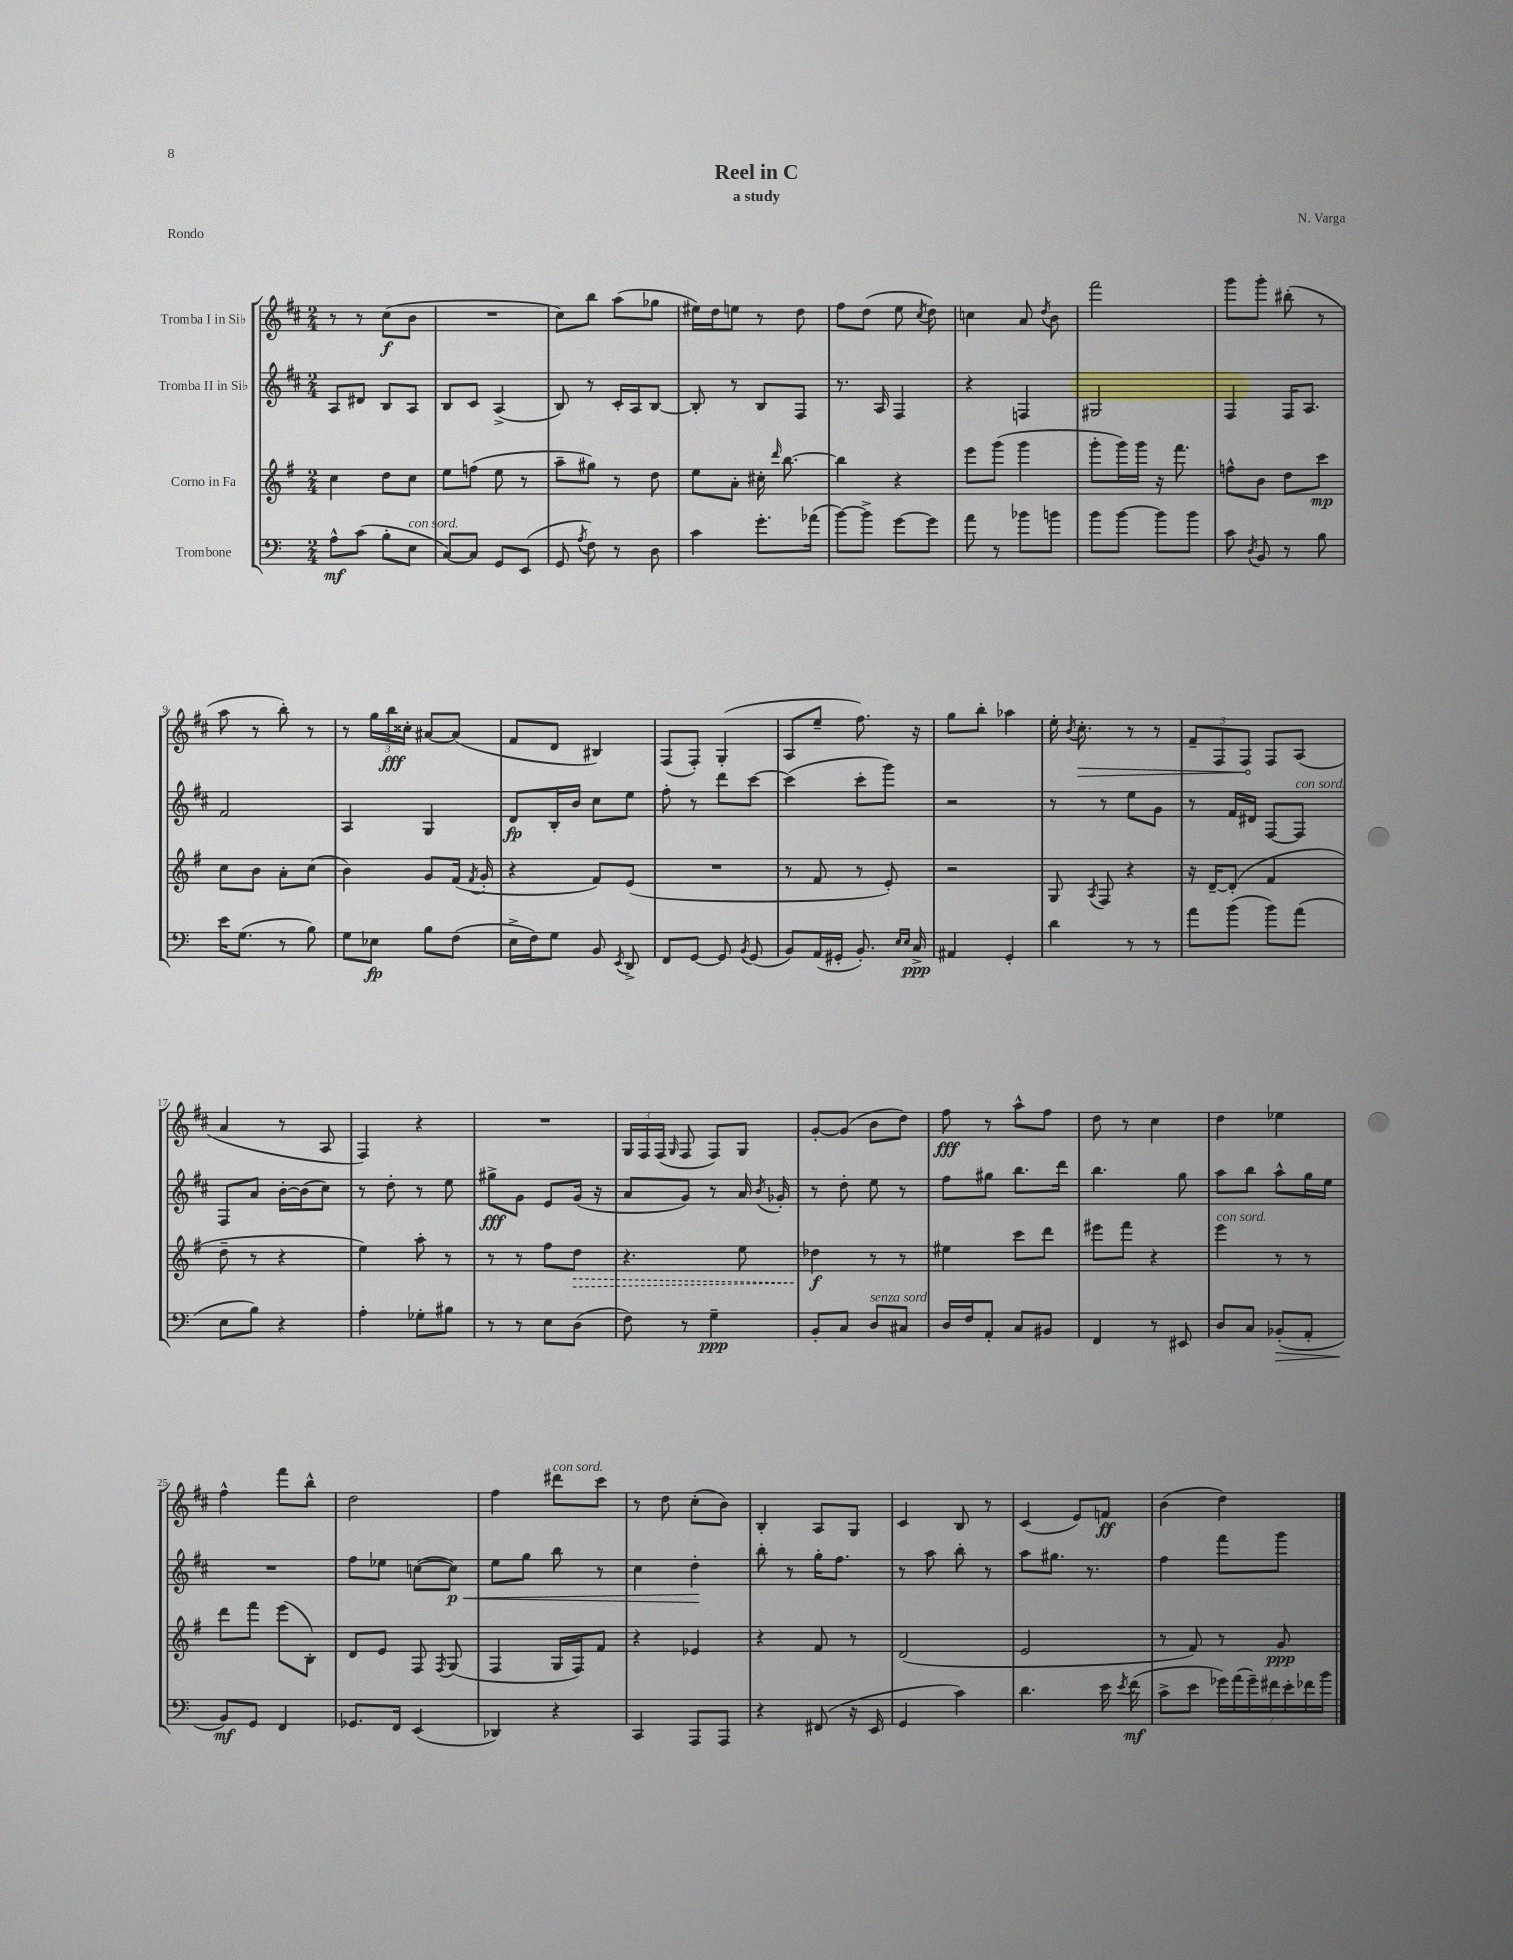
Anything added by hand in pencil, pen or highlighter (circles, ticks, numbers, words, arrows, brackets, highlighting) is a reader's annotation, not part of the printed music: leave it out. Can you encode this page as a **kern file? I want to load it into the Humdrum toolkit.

**kern	**kern	**kern	**kern
*staff4	*staff3	*staff2	*staff1
*clefF4	*clefG2	*clefG2	*clefG2
*k[]	*k[f#]	*k[f#c#]	*k[f#c#]
*M2/4	*M2/4	*M2/4	*M2/4
8A^^\L	4cc\	8A/L	8r
(8c\J	.	8d#/J	8r
8B'\L	8dd\L	8B/L	(8cc#\L
8E\J	8cc\J	8A/J	8b\J
=	=	=	=
[8C/L)	8ee\L	8B/L	2r
8C/]J	(8ff\J	8c#/J	.
8GG/L	8ee\	(4A^/	.
(8EE/J	8r	.	.
=	=	=	=
8GG/	8aa~\L	8B/)	8cc#\L)
8qA/	.	.	.
8F\)	8gg#\J)	8r	8bb\J
8r	8r	16c#'/LL	(8aa\L
.	.	16A/J	.
8D\	8dd\	[8B/J	8gg-\J
=	=	=	=
4c\	8ee\L	8B'/]	16ee#\LL)
.	.	.	16dd\J
.	8a'\J	8r	8ee\J
8.g'\L	16cc#'\	8B/L	8r
.	16qqddd/	.	.
.	[8.bb\	.	.
.	.	8F#/J	8dd\
(16a-\Jk	.	.	.
=	=	=	=
[8b\L)	4bb\]	8.r	8ff#\L
8b^\]J	.	.	(8dd\J
.	.	16A/	.
[8g\L	4r	4F#/	8ee\
.	.	.	8qcc#/
8g\]J	.	.	8dd\)
=	=	=	=
8a\	8eee\L	4r	4cc\
8r	(8ggg\J	.	.
8b-\L	4ggg\	4F/	8a/
.	.	.	8qdd/
8b\J	.	.	8b\
=	=	=	=
8b\L	8ggg'\L	2G#/	2fff#\
[8b\J	16ggg\L)	.	.
.	16ggg\JJ	.	.
8b\]L	16r	.	.
.	8.fff#\	.	.
8b\J	.	.	.
=	=	=	=
8c\	8ff^^\L	4F#/	8ggg\L
8qD/	.	.	.
8BB/	8b\J	.	8ggg'\J
8r	8dd\L	16F#/LK	(8bb#'\
.	.	8.A/J	.
8B\	8ccc\J	.	8r
=	=	=	=
16e\LK	8cc\L	2f#/	8aa\
(8.G\J	.	.	.
.	8b\J	.	8r
8r	8a'\L	.	8bb'\)
8B\)	(8cc\J	.	8r
=	=	=	=
8G\L	4b\)	4A/	8r
8E-\J	.	.	24gg\LL
.	.	.	24bb\
.	.	.	24cc##'\JJ
8B\L	8g/L	4G/	[8a#/L
(8F\J	(16f#/Jk	.	(8a#/]J
.	8qf#/	.	.
.	16g'/	.	.
=	=	=	=
16E^\LL	4r	8d/L	8f#/L
16F\J)	.	.	.
8G\J	.	16B'/L	8d/J
.	.	16b/JJ	.
8BB/	8f#/L)	8cc#\L	4B#/)
8qEE/	.	.	.
8DD^/	(8e/J	8ee\J	.
=	=	=	=
8FF/L	2r	8ff#'\	(8F#/L
[8GG/J	.	8r	8F#'/J)
8GG/]	.	8ddd\L	(4G'/
8qBB/	.	.	.
(8GG/	.	[8ccc#\J	.
=	=	=	=
8BB/L)	8r	(4ccc#\]	8A/L
(16AA/L	8f#/	.	8ee~/J
16GG#'/JJ	.	.	.
8.BB'/)	8r	8ccc#'\L	8.ff#\)
.	8e'/)	8ggg\J)	.
16qqE/LL	.	.	.
16qqE/JJ	.	.	.
16C^/	.	.	16r
=	=	=	=
4AA#/	2r	2r	8gg\L
.	.	.	8bb'\J
4GG'/	.	.	4aa-\
=	=	=	=
4d\	8G/	8r	16ee'\
.	.	.	8qb/
.	.	.	8.cc#'\
.	8qA/	.	.
.	8F#/	8r	.
8r	4r	8ee\L	8r
8r	.	8g\J	8r
=	=	=	=
8a\L	16r	8r	12f#~/L
.	[16d~/LK	.	.
.	.	.	12F#/
(8b\J	(8d'/]J	16f#/LL	.
.	.	.	12F#/J
.	.	16d#/JJ	.
8b\L)	4f#/	[8F#/L	8F#/L
(8a\J	.	8F#/]J	(8A/J
=	=	=	=
8E\L	8dd~\	8F#/L	4a/
8B\J)	8r	8a/J	.
4r	4r	[16b'\LL	8r
.	.	(16b\]J	.
.	.	8cc#\J)	8A/
=	=	=	=
4A'\	4ee\)	8r	4F#/)
.	.	8dd'\	.
8G-'\L	8aa'\	8r	4r
8B#\J	8r	8ee\	.
=	=	=	=
8r	8r	8gg#^\L	2r
8r	8r	8g\J	.
8E\L	8ff#\L	8e/L	.
(8D\J	8dd\J	(16g/Jk	.
.	.	16r	.
=	=	=	=
8F\)	4.r	8a/L	24G/LL
.	.	.	24F#/
.	.	.	(24F#/JJ
.	.	.	16qqG/
8r	.	8g/J)	8F#/
4G~\	.	8r	8F#/L)
.	8ee\	16a/	8G/J
.	.	8qb/	.
.	.	16g-'/	.
=	=	=	=
8BB'/L	4dd-\	8r	[8g'/L
8C/J	.	8dd'\	(8g/]J
8D/L	8r	8ee\	8b\L
8C#/J	8r	8r	8dd\J)
=	=	=	=
16D/LL	4ee#\	8ff#\L	8ff#\
16F/J	.	.	.
8AA'/J	.	8gg#\J	8r
8C/L	8ccc\L	8.bb\L	8aa^^\L
8BB#/J	8ddd\J	.	8ff#\J
.	.	16ddd\Jk	.
=	=	=	=
4FF/	8eee#\L	4.bb\	8dd\
.	8fff#\J	.	8r
8r	4r	.	4cc#\
8EE#/	.	8gg\	.
=	=	=	=
8D/L	4eee\	8aa\L	4dd\
8C/J	.	8bb\J	.
(8BB-'/L	8r	8aa^^\L	4ee-\
8AA'/J	8r	16gg\L	.
.	.	16ee\JJ	.
=	=	=	=
8BB/L)	8ddd\L	2r	4ff#^^\
8GG/J	8fff#\J	.	.
4FF/	(8eee\L	.	8fff#\L
.	8B'\J)	.	8bb^^\J
=	=	=	=
8.GG-/L	8d/L	8ff#\L	2dd\
.	8e/J	8ee-\J	.
16FF/Jk	.	.	.
(4EE/	8F#/	([8cc\L	.
.	8qF#/	.	.
.	(8G/	8cc\]J)	.
=	=	=	=
4DD-/)	4F#/	8ee\L	4ff#\
.	.	8gg\J	.
4r	16G/LL	8bb\	8ddd#\L
.	16F#/J)	.	.
.	8f#/J	8r	8ccc#\J
=	=	=	=
4CC/	4r	4cc#\	8r
.	.	.	8dd\
8AAA/L	4e-/	4dd'\	(8cc#'\L
8AAA/J	.	.	8b\J)
=	=	=	=
4r	4r	8bb'\	4B'/
.	.	8r	.
(8FF#/	8f#/	16gg'\LK	8A/L
.	.	8.ff#\J	.
16r	8r	.	8G/J
16EE/	.	.	.
=	=	=	=
4GG/	(2d/	8r	4c#/
.	.	8aa\	.
4c\)	.	8bb'\	8B/
.	.	8r	8r
=	=	=	=
4.d\	2e/	8aa\L	(4c#/
.	.	8.gg#\J	.
.	.	.	8e/L)
.	.	8.r	.
16e\	.	.	8f/J
8qe/	.	.	.
(16f\	.	.	.
=	=	=	=
8c^\L	8r	4ff#\	(4b\
8e\J	8f#/)	.	.
28g-\LL)	8r	8fff#\L	4dd\)
(28a\	.	.	.
28g-~\)	.	.	.
28f#\	.	.	.
.	8g/	8ggg\J	.
28e'\	.	.	.
28f-\	.	.	.
28b\JJ	.	.	.
==	==	==	==
*-	*-	*-	*-
